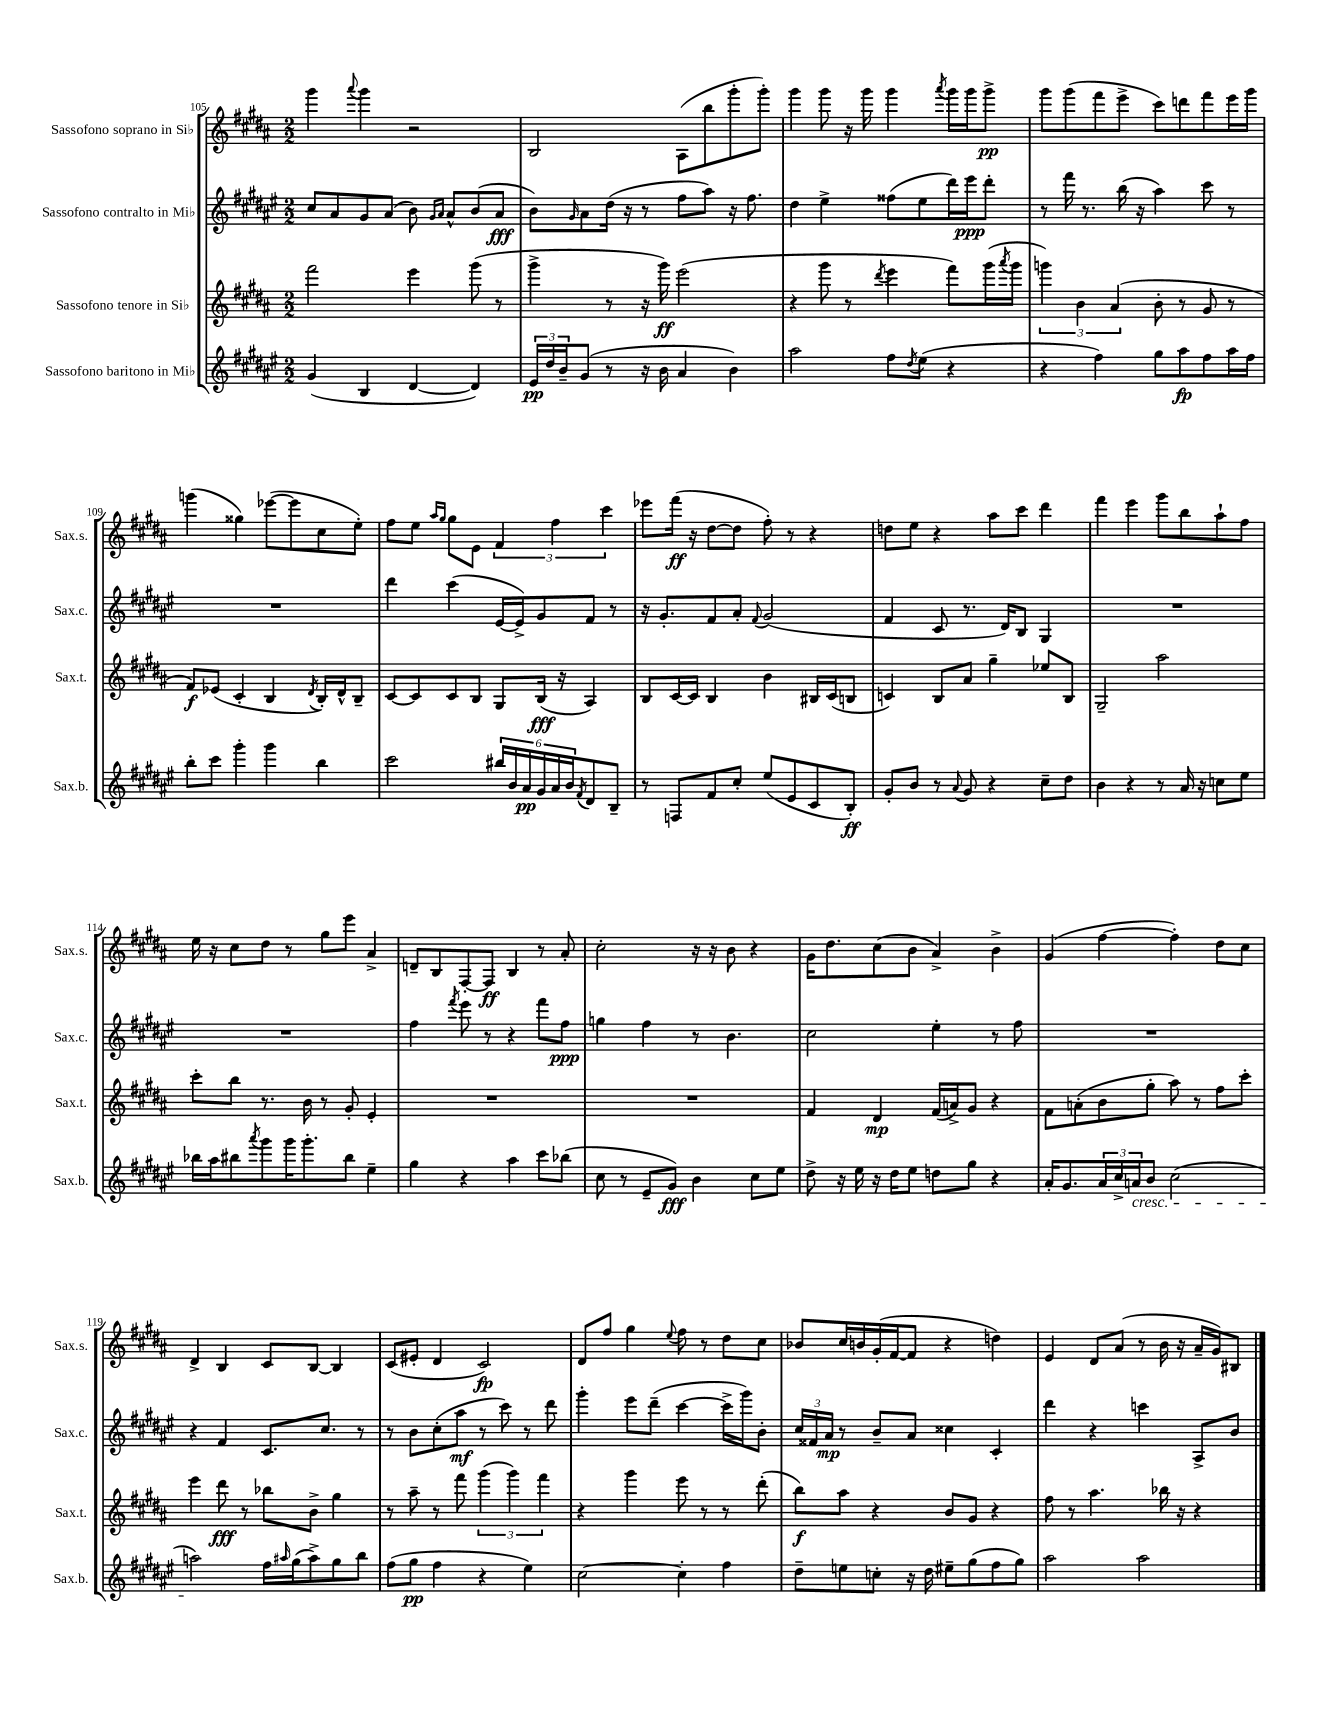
<<
\new StaffGroup <<
\new Staff = "s0" \with { instrumentName = "Sassofono soprano in Sib" shortInstrumentName = "Sax.s." } {
    \clef treble \key b \major \numericTimeSignature \time 2/2
    gis'''4 \appoggiatura { ais'''8 } gis'''4 r2 |
    b2 ais8( b''8 gis'''8-. gis'''8-.) |
    gis'''4 gis'''8 r16 gis'''16 gis'''4 \acciaccatura { ais'''8 } gis'''16 gis'''16 gis'''8->\pp |
    gis'''8 gis'''8( fis'''8 e'''8-> cis'''8) d'''8 fis'''8 e'''16 gis'''16 |
    g'''4( gisis''4) ees'''8~( ees'''8 cis''8 e''8-.) |
    fis''8 e''8 \grace { ais''16 gis''16 } gis''8 e'8 \tuplet 3/2 { fis'4 fis''4 cis'''4 } |
    ees'''8 fis'''16\ff( r16 dis''8~ dis''8 fis''8-.) r8 r4 |
    d''8 e''8 r4 ais''8 cis'''8 dis'''4 |
    fis'''4 e'''4 gis'''8 b''8 ais''8-! fis''8 |
    e''16 r16 cis''8 dis''8 r8 gis''8 e'''8 ais'4-> |
    d'8-- b8 fis8~-. fis8\ff b4 r8 ais'8-. |
    cis''2-. r16 r16 b'8 r4 |
    gis'16 dis''8. cis''8( b'8 ais'4->) b'4-> |
    gis'4( fis''4~ fis''4-.) dis''8 cis''8 |
    dis'4-> b4 cis'8 b8~ b4 |
    cis'8( eis'8-. dis'4 cis'2\fp) |
    dis'8 fis''8 gis''4 \appoggiatura { e''8 } fis''8 r8 dis''8 cis''8 |
    bes'8 cis''16 b'16 gis'16-.( fis'16~ fis'8 r4 d''4) |
    e'4 dis'8 ais'8( r8 b'16 r16 ais'16-- gis'16) bis8 \bar "|." |
}
\new Staff = "s1" \with { instrumentName = "Sassofono contralto in Mib" shortInstrumentName = "Sax.c." } {
    \clef treble \key fis \major \numericTimeSignature \time 2/2
    cis''8 ais'8 gis'8 ais'8( b'8) \grace { gis'16 ais'16 } ais'8-^ b'8( ais'8\fff |
    b'8) \grace { gis'16 } ais'8 dis''16( r16 r8 fis''8 ais''8) r16 fis''8. |
    dis''4 eis''4-> fisis''8( eis''8 dis'''16) eis'''16\ppp dis'''8-. |
    r8 fis'''16 r8. b''16( r16 ais''4) cis'''8 r8 |
    R1 |
    dis'''4 cis'''4( eis'16~ eis'16->) gis'8 fis'8 r8 |
    r16 gis'8.-. fis'8 ais'8-. \appoggiatura { fis'8 } gis'2( |
    fis'4 cis'8 r8. dis'16) b8 gis4 |
    R1 |
    R1 |
    fis''4 \acciaccatura { fis'''8 } eis'''8 r8 r4 fis'''8 fis''8\ppp |
    g''4 fis''4 r8 b'4. |
    cis''2 eis''4-. r8 fis''8 |
    R1 |
    r4 fis'4 cis'8. cis''8. r8 |
    r8 b'8 cis''8-.( ais''8\mf r8 cis'''8) r8 dis'''8 |
    gis'''4-. eis'''8 dis'''8--( cis'''4~ cis'''16-> gis'''16) b'8-. |
    \tuplet 3/2 { cis''16 fisis'16 ais'16\mp } r8 b'8-- ais'8 cisis''4 cis'4-. |
    dis'''4 r4 c'''4 ais8-> b'8 \bar "|." |
}
\new Staff = "s2" \with { instrumentName = "Sassofono tenore in Sib" shortInstrumentName = "Sax.t." } {
    \clef treble \key b \major \numericTimeSignature \time 2/2
    fis'''2 e'''4 gis'''8( r8 |
    gis'''4-> r8 r16 gis'''16\ff) e'''2( |
    r4 gis'''8 r8 \acciaccatura { dis'''8 } e'''4 fis'''8) gis'''16( \acciaccatura { ais'''8 } gis'''16 |
    \tuplet 3/2 { g'''4) b'4 ais'4( } b'8-. r8 gis'8 r8 |
    fis'8\f) ees'8( cis'4-. b4 \acciaccatura { dis'8 } b16-.) dis'16-^ b8-- |
    cis'8~ cis'8 cis'8 b8 gis8 b16\fff( r16 ais4) |
    b8 cis'16~ cis'16 b4 b'4 bis16 cis'16( b8 |
    c'4) b8 ais'8 gis''4-- ees''8 b8 |
    gis2-- ais''2 |
    cis'''8-. b''8 r8. b'16 r8 gis'8-. e'4-. |
    R1 |
    R1 |
    fis'4 dis'4\mp fis'16( a'16->) gis'8 r4 |
    fis'8 a'8-.( b'8 gis''8-. ais''8) r8 fis''8 cis'''8-. |
    e'''4 dis'''8\fff r8 bes''8 b'8-> gis''4 |
    r8 ais''8-- r8 fis'''8 \tuplet 3/2 { gis'''4( gis'''4) fis'''4 } |
    r4 gis'''4 e'''8 r8 r8 dis'''8-.( |
    b''8\f) ais''8 r4 b'8 gis'8 r4 |
    fis''8 r8 ais''4. bes''16 r16 r4 \bar "|." |
}
\new Staff = "s3" \with { instrumentName = "Sassofono baritono in Mib" shortInstrumentName = "Sax.b." } {
    \clef treble \key fis \major \numericTimeSignature \time 2/2
    gis'4( b4 dis'4~ dis'4) |
    \tuplet 3/2 { eis'16\pp dis''16 b'16-- } gis'8( r8 r16 b'16 ais'4 b'4) |
    ais''2 fis''8 \acciaccatura { dis''8 } eis''8( r4 |
    r4 fis''4) gis''8 ais''8\fp fis''8 ais''16 fis''16 |
    b''8-. cis'''8 gis'''4-. gis'''4 b''4 |
    cis'''2 \tuplet 6/4 { bis''16 b'16 ais'16\pp gis'16 ais'16 b'16 } \acciaccatura { fis'8 } dis'8 b8-- |
    r8 f8 fis'8 cis''8-. eis''8( eis'8 cis'8 b8-.\ff) |
    gis'8-. b'8 r8 \appoggiatura { ais'8 } gis'8 r4 cis''8-- dis''8 |
    b'4 r4 r8 ais'16 r16 c''8 eis''8 |
    bes''16 ais''16 bis''8 \acciaccatura { ais'''8 } gis'''8 gis'''16 gis'''8.-. bis''8 eis''4-- |
    gis''4 r4 ais''4 cis'''8 bes''8( |
    cis''8 r8 eis'8-- gis'8\fff) b'4 cis''8 eis''8 |
    dis''8-> r16 eis''16 r16 dis''16 eis''8 d''8 gis''8 r4 |
    ais'16-. gis'8. \tuplet 3/2 { ais'16 cis''16-> a'16\cresc } b'8 cis''2( |
    a''2\!) fis''16 \grace { ais''16 } gis''16( ais''8->) gis''8 b''8 |
    fis''8( gis''8\pp fis''4 r4 eis''4) |
    cis''2~ cis''4-. fis''4 |
    dis''8-- e''8 c''8-. r16 dis''16 eis''8-- gis''8( fis''8 gis''8) |
    ais''2 ais''2 \bar "|." |
}
>>
>>
\layout { \context { \Score currentBarNumber = #105 } }
